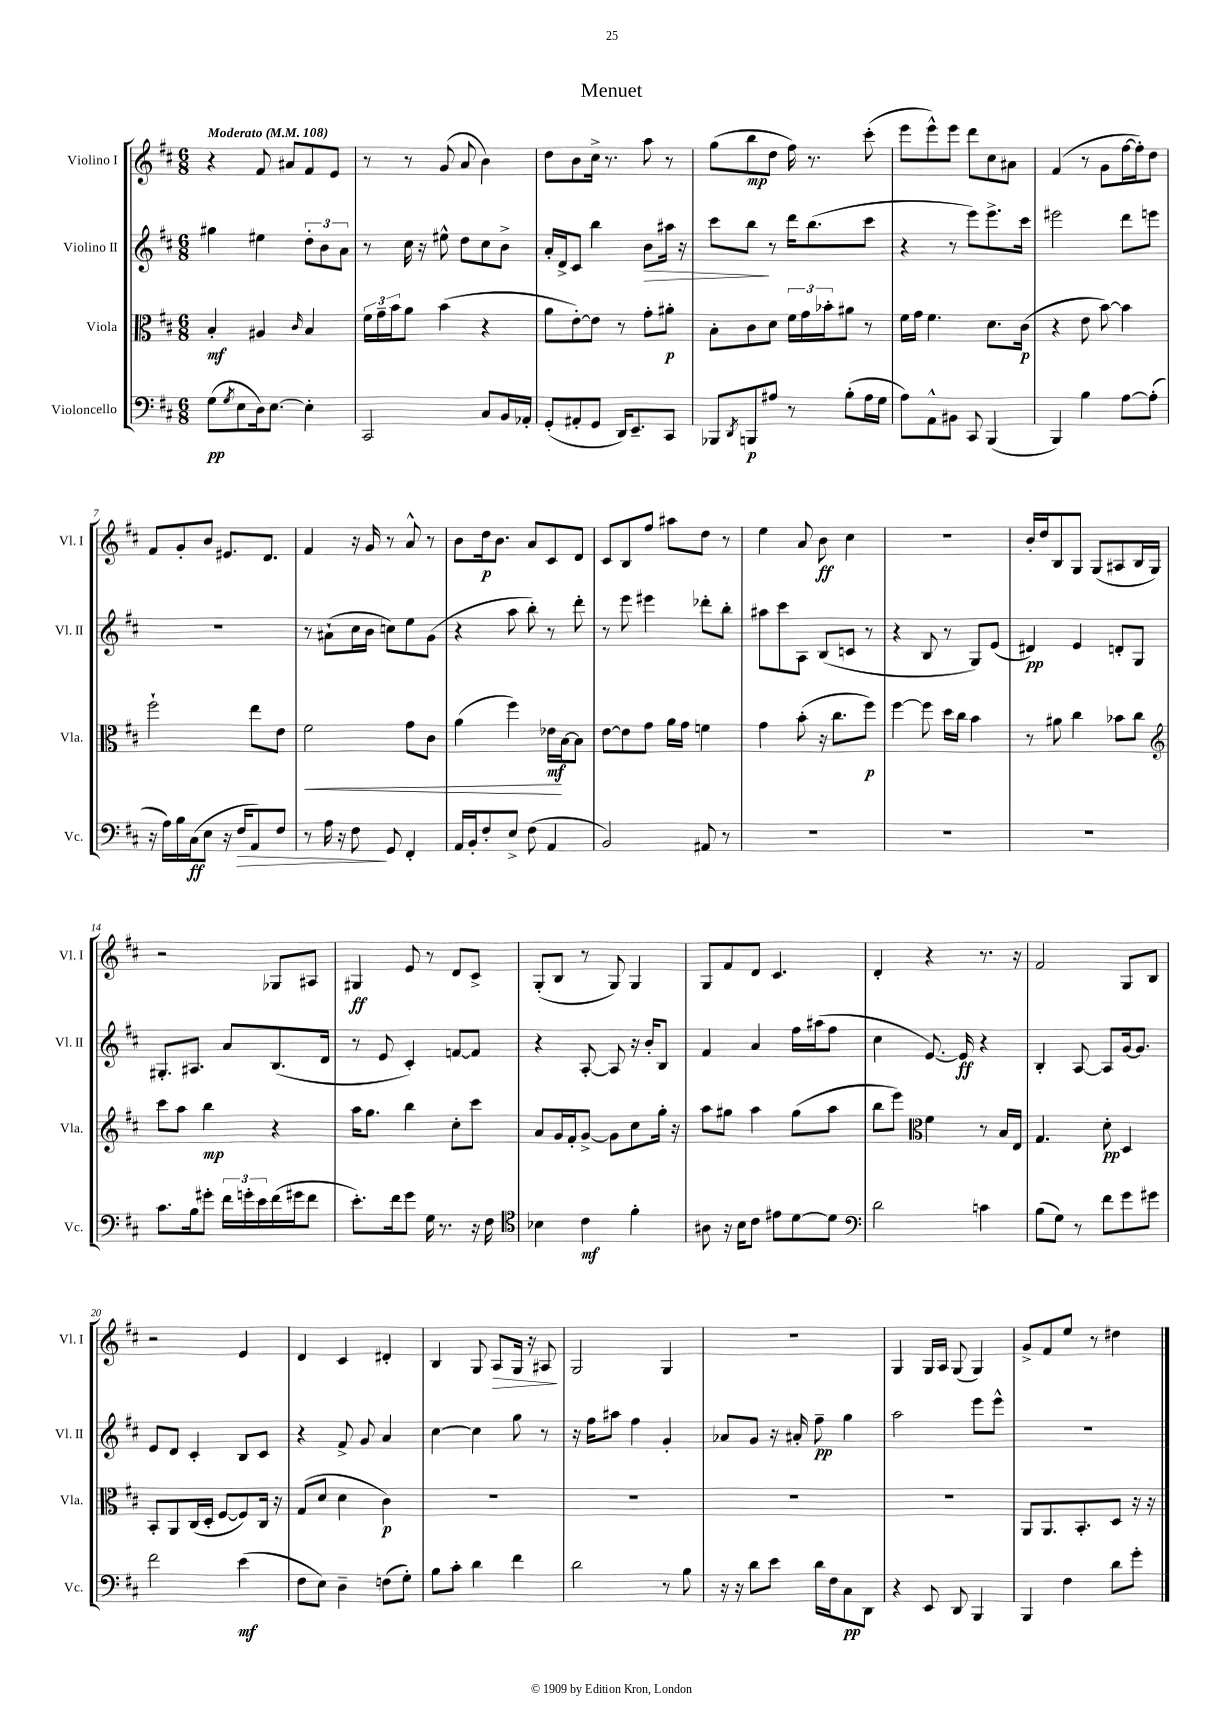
\header { title = "Menuet" }
<<
\new StaffGroup <<
\new Staff = "s0" \with { instrumentName = "Violino I" shortInstrumentName = "Vl. I" } {
    \clef treble \key d \major \numericTimeSignature \time 6/8 \tempo "Moderato" 4 = 108
    r4 fis'8 ais'8 fis'8 e'8 |
    r8 r8 g'8( a'8 b'4) |
    d''8 b'8 cis''16-> r8. a''8 r8 |
    g''8( b''8\mp d''8 fis''16) r8. cis'''8-.( |
    e'''8 e'''8-^) e'''8 d'''8 cis''8 ais'8 |
    fis'4( r8 g'8 fis''16~ fis''16-.) d''8 |
    fis'8 g'8-. b'8 eis'8. d'8. |
    fis'4 r16 g'16 r8 a'8-^ r8 |
    b'8 d''16\p b'8. a'8 cis'8 d'8 |
    cis'8 b8 fis''8 ais''8 d''8 r8 |
    e''4 a'8 b'8\ff cis''4 |
    R2. |
    b'16-. d''16 b8 g8 g8( ais8 b16 g16) |
    r2 ges8 ais8 |
    gis4\ff e'8 r8 d'8 cis'8-> |
    g8-.( b8 r8 g8) g4 |
    g8 fis'8 d'8 cis'4. |
    d'4-. r4 r8. r16 |
    fis'2 g8 b8 |
    r2 e'4 |
    d'4 cis'4 dis'4-. |
    b4 g8 a8\> g16 r16 ais8\! |
    g2 g4 |
    R2. |
    g4 g16 a16 g8( g4) |
    g'8-> fis'8 e''8 r8 dis''4 \bar "|." |
}
\new Staff = "s1" \with { instrumentName = "Violino II" shortInstrumentName = "Vl. II" } {
    \clef treble \key d \major \numericTimeSignature \time 6/8
    gis''4 eis''4 \tuplet 3/2 { d''8-. b'8 a'8 } |
    r8 cis''16 r16 eis''8-^ d''8 cis''8 b'8-> |
    a'16-. d'16-> cis'8 b''4 b'8\> ais''16 r16 |
    cis'''8 b''8\! r8 d'''16 b''8.( cis'''8 |
    r4 r8 e'''8) e'''8.-> cis'''16 |
    eis'''2 d'''8 e'''8 |
    R2. |
    r8 ais'8-!( cis''16 b'16 c''8) e''8 g'8( |
    r4 a''8 b''8-.) r8 d'''8-. |
    r8 e'''8 eis'''4 des'''8-. b''8-. |
    ais''8 cis'''8 a8 b8( c'8 r8 |
    r4 b8 r8 g8) e'8( |
    dis'4\pp) e'4 d'8-. g8 |
    gis8.-. ais8. a'8 b8.( d'16 |
    r8 e'8 cis'4-.) f'8~ f'8 |
    r4 a8~-. a8 r16 b'16-. b8 |
    fis'4 a'4 fis''16 ais''16( fis''8 |
    cis''4 e'8.~) e'16\ff r4 |
    b4-. a8~ a8 g'16~ g'8. |
    e'8 d'8 cis'4-. b8 cis'8 |
    r4 fis'8-> g'8 a'4 |
    cis''4~ cis''4 g''8 r8 |
    r16 fis''16 ais''8 fis''4 g'4-. |
    aes'8 g'8 r16 ais'16-. fis''8--\pp g''4 |
    a''2 e'''8 e'''8-^ |
    R2. \bar "|." |
}
\new Staff = "s2" \with { instrumentName = "Viola" shortInstrumentName = "Vla." } {
    \clef alto \key d \major \numericTimeSignature \time 6/8
    b4-.\mf ais4 \grace { cis'16 } b4 |
    \tuplet 3/2 { fis'16 g'16-- b'16 } a'8 b'4( r4 |
    a'8 e'8~-.) e'8 r8 g'8-. ais'8-.\p |
    b8-. cis'8 d'8 \tuplet 3/2 { fis'16 g'16 bes'16-. } ais'8 r8 |
    fis'16 g'16 fis'4. d'8. cis'16\p( |
    r4 e'8 b'8~) b'4 |
    fis''2-! e''8 e'8 |
    fis'2\< g'8 cis'8 |
    a'4( fis''4) ees'16\mf\! b16~ b8 |
    e'8~ e'8 g'8 a'16 g'16 f'4 |
    g'4 b'8-.( r16 cis''8. fis''8\p) |
    fis''4~ fis''8 d''16 cis''16 b'4 |
    r8 ais'8 cis''4 bes'8 cis''8 |
    \clef treble cis'''8 a''8 b''4\mp r4 |
    a''16 g''8. b''4 cis''8-. cis'''8 |
    a'8 g'16 fis'16-. g'8~-> g'8 cis''8 g''16-. r16 |
    a''8 gis''8 a''4 gis''8( a''8 |
    b''8 e'''8) \clef alto fis'4 r8 b16 e16 |
    g4. d'8-.\pp d4 |
    b,8-. a,8 cis16( d16-. fis8~ fis8) cis16 r16 |
    g8( d'8 d'4 cis'4\p) |
    R2. |
    R2. |
    R2. |
    R2. |
    a,8 a,8. b,8.-. d8 r16 r16 \bar "|." |
}
\new Staff = "s3" \with { instrumentName = "Violoncello" shortInstrumentName = "Vc." } {
    \clef bass \key d \major \numericTimeSignature \time 6/8
    g8\pp( \acciaccatura { g8 } e8 d16) e8.~ e4-. |
    cis,2 cis8 b,16 aes,16-. |
    g,8-.( ais,8-. g,8 d,16) e,8.-- cis,8 |
    bes,,8 \acciaccatura { d,8 } b,,8\p ais8 r8 b8-.( ais16 g16 |
    a8) a,8-^ bis,8 cis,8 b,,4( |
    b,,4) b4 a8~ a8-.( |
    r16 a16) b16 cis16\ff( e8 r16 fis16\> a,8) fis8 |
    r8 a16 r16 fis8\! g,8 fis,4-. |
    a,16 b,16-. fis8-. e8-> fis8( a,4 |
    b,2) ais,8 r8 |
    R2. |
    R2. |
    R2. |
    cis'8. b16 gis'8-. \tuplet 3/2 { fis'16 g'16-. e'16 } fis'16( gis'16 fis'8 |
    e'8.-.) fis'16 g'8 g16 r8. r16 fis16 |
    \clef tenor bes4 cis'4\mf fis'4-. |
    ais8 r16 b16 cis'8 eis'8 d'8~ d'8 |
    \clef bass d'2 c'4 |
    b8( g8) r8 fis'8 g'8 gis'8 |
    fis'2 e'4\mf( |
    fis8 e8) d4-- f8( g8-.) |
    b8 cis'8-. d'4 fis'4 |
    d'2 r8 b8 |
    r16 r16 d'8 e'8 d'16 fis16 cis8\pp d,8 |
    r4 e,8 d,8 b,,4 |
    b,,4 fis4 d'8 g'8-. \bar "|." |
}
>>
>>
